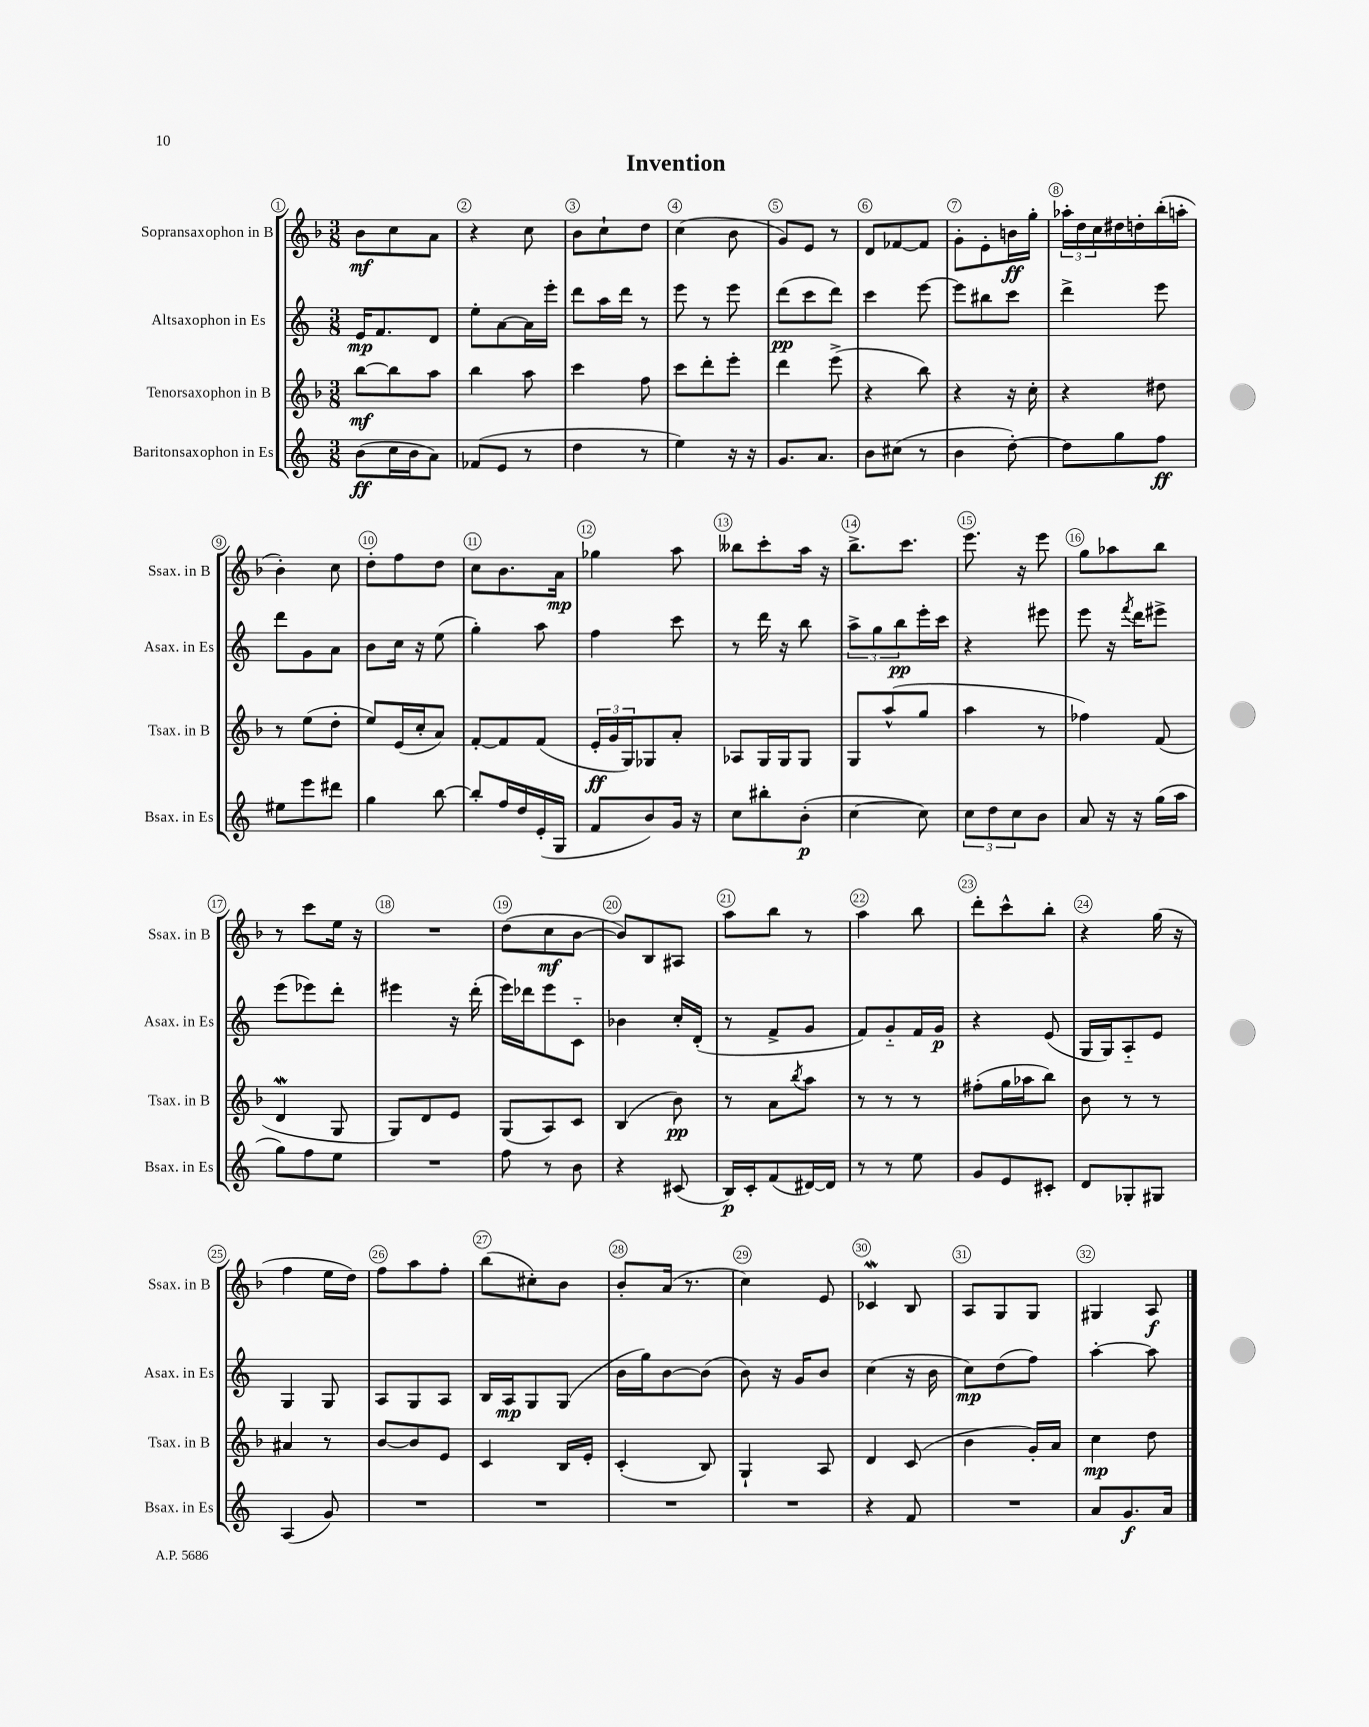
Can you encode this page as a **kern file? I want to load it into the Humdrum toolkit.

**kern	**kern	**kern	**kern
*staff4	*staff3	*staff2	*staff1
*clefG2	*clefG2	*clefG2	*clefG2
*k[]	*k[b-]	*k[]	*k[b-]
*M3/8	*M3/8	*M3/8	*M3/8
(8b\L	[8bb-\L	16e/LK	8b-\L
.	.	8.f/	.
16cc\L	8bb-\]	.	8cc\
16b\J	.	.	.
8a\J)	8aa\J	8d/J	8a\J
=	=	=	=
(8f-/L	4bb-\	8ee'\L	4r
8e/J	.	[8a\	.
8r	8aa\	16a\]L	8cc\
.	.	16eee'\JJ	.
=	=	=	=
4dd\	4ccc\	8ddd\L	8b-\L
.	.	16aa\L	8cc`\
.	.	16ddd\JJ	.
8r	8ff\	8r	8dd\J
=	=	=	=
4ee\)	8ccc\L	8eee\	(4cc\
.	8ddd'\	8r	.
16r	8eee'\J	8eee\	8b-\
16r	.	.	.
=	=	=	=
8.g/L	4ddd\	(8ddd\L	8g/L)
.	.	8ccc\	8e/J
8.a/J	.	.	.
.	(8eee^\	8ddd\J)	8r
=	=	=	=
8b\L	4r	4ccc\	8d/L
(8cc#\J	.	.	[8f-/
8r	8bb-\)	[8eee\	8f-/]J
=	=	=	=
4b\	4r	8eee\]L	8g'\L
.	.	8bb#\	8e'\
[8dd'\)	16r	8ccc\J	16b\L
.	16cc'\	.	16gg'\JJ
=	=	=	=
8dd\]L	4r	4ddd^\	24aa-'\LL
.	.	.	24dd\
.	.	.	24cc\
8gg\	.	.	16dd#\
.	.	.	16dd'\
8ff\J	8dd#\	8eee\	(16bb-'\
.	.	.	16aa'\JJ
=	=	=	=
8ee#\L	8r	8ddd\L	4b-'\)
8eee\	(8ee\L	8g\	.
8ddd#\J	8dd'\J	8a\J	8cc\
=	=	=	=
4gg\	8ee/L)	8b\L	8dd'\L
.	(16e/L	16cc\Jk	8ff\
.	16cc'/J	16r	.
[8bb\	8a/J)	(8ee\	8dd\J
=	=	=	=
8bb'/]L	[8f'/L	4gg'\)	8cc\L
16ff/L	8f/]	.	8.b-\
16dd/	.	.	.
(16e'/	(8f/J	8aa\	.
16G/JJ	.	.	16a\Jk
=	=	=	=
8f/L	24e'/LL	4ff\	4gg-\
.	24g/	.	.
.	24G/J)	.	.
8b/)	8G-/	.	.
16g/Jk	8a'/J	8ccc\	8aa\
16r	.	.	.
=	=	=	=
8cc\L	8A-/L	8r	8bb--\L
8bb#'\	16G/L	16ddd\	8ccc'\
.	16G/J	16r	.
(8b'\J	8G/J	8bb\	16aa\Jk
.	.	.	16r
=	=	=	=
[4cc\	8G/L	12aa^\L	8.bb-^\L
.	.	12gg\	.
.	(8aa^^/	.	.
.	.	12bb\	.
.	.	.	8.ccc\J
8cc\])	8gg/J	16eee'\L	.
.	.	16ccc\JJ	.
=	=	=	=
12cc\L	4aa\	4r	8.eee\
12dd\	.	.	.
12cc\	.	.	.
.	.	.	16r
8b\J	8r	8eee#\	8eee\
=	=	=	=
8a/	4ff-\)	8eee\	8gg\L
16r	.	16r	8aa-\
.	.	8qfff/	.
16r	.	16ddd\LK	.
(16gg\LL	(8f/	8eee#^\J	8bb-\J
16aa\JJ	.	.	.
=	=	=	=
8gg\L)	4d/	(8eee\L	8r
8ff\	.	8eee-\)	8ccc\L
8ee\J	8G/	8ddd'\J	16ee\Jk
.	.	.	16r
=	=	=	=
4.r	8G/L)	4eee#\	4.r
.	8d/	.	.
.	8e/J	16r	.
.	.	(16ddd'\	.
=	=	=	=
8ff\	(8G/L	16eee\LL)	(8dd\L
.	.	16ddd-\J	.
8r	8A/)	8eee\	8cc\
8b\	8c/J	8c'~\J	[8b-\J
=	=	=	=
4r	(4B-/	4b-\	8b-/]L)
.	.	.	8B-/
(8c#/	8b-\)	16cc'/LL	8A#/J
.	.	(16d'/JJ	.
=	=	=	=
16B/LL)	8r	8r	8aa\L
16c'/J	.	.	.
(8f/	8a\L	8f^/L	8bb-\J
.	8qbb-/	.	.
[16d#/L)	8aa\J	8g/J	8r
16d#/]JJ	.	.	.
=	=	=	=
8r	8r	8f/L)	4aa\
8r	8r	8g'~/	.
8ee\	8r	16f/L	8bb-\
.	.	16g/JJ	.
=	=	=	=
8g/L	(8ff#'\L	4r	8ddd'\L
8e/	16gg\L	.	8ccc^^\
.	16aa-\J	.	.
8c#'/J	8bb-\J)	(8e/	8bb-'\J
=	=	=	=
8d/L	8b-\	16G/LL	4r
.	.	16G/J)	.
8G-'/	8r	8A'~/	.
8G#/J	8r	8e/J	(16gg\
.	.	.	16r
=	=	=	=
(4A/	4a#/	4G/	4ff\
8g/)	8r	8G/	16ee\LL
.	.	.	16dd\JJ)
=	=	=	=
4.r	[8b-/L	8A/L	8ff\L
.	8b-/]	8G/	8aa\
.	8e/J	8A/J	8ff'\J
=	=	=	=
4.r	4c/	16B/LL	(8bb-\L
.	.	16A/J	.
.	.	8G/	8cc#'\)
.	16B-/LL	(8G/J	8b-\J
.	16e'/JJ	.	.
=	=	=	=
4.r	(4c'/	16b\LL	8b-'/L
.	.	16gg\J)	.
.	.	[8b\	(16a/Jk
.	.	.	8.r
.	8B-/)	(8b\]J	.
=	=	=	=
4.r	4G`/	8b\)	4cc\)
.	.	16r	.
.	.	16g/LK	.
.	8A/	8b/J	8e/
=	=	=	=
4r	4d/	(4cc\	4c-/
8f/	(8c/	16r	8B-/
.	.	16b\	.
=	=	=	=
4.r	4b-\	8cc\L)	8A/L
.	.	(8dd\	8G/
.	16g'/LL)	8ff\J)	8G/J
.	16a/JJ	.	.
=	=	=	=
8a/L	4cc\	[4aa'\	4G#/
8.g/	.	.	.
.	8dd\	8aa\]	8A/
16a/Jk	.	.	.
==	==	==	==
*-	*-	*-	*-
